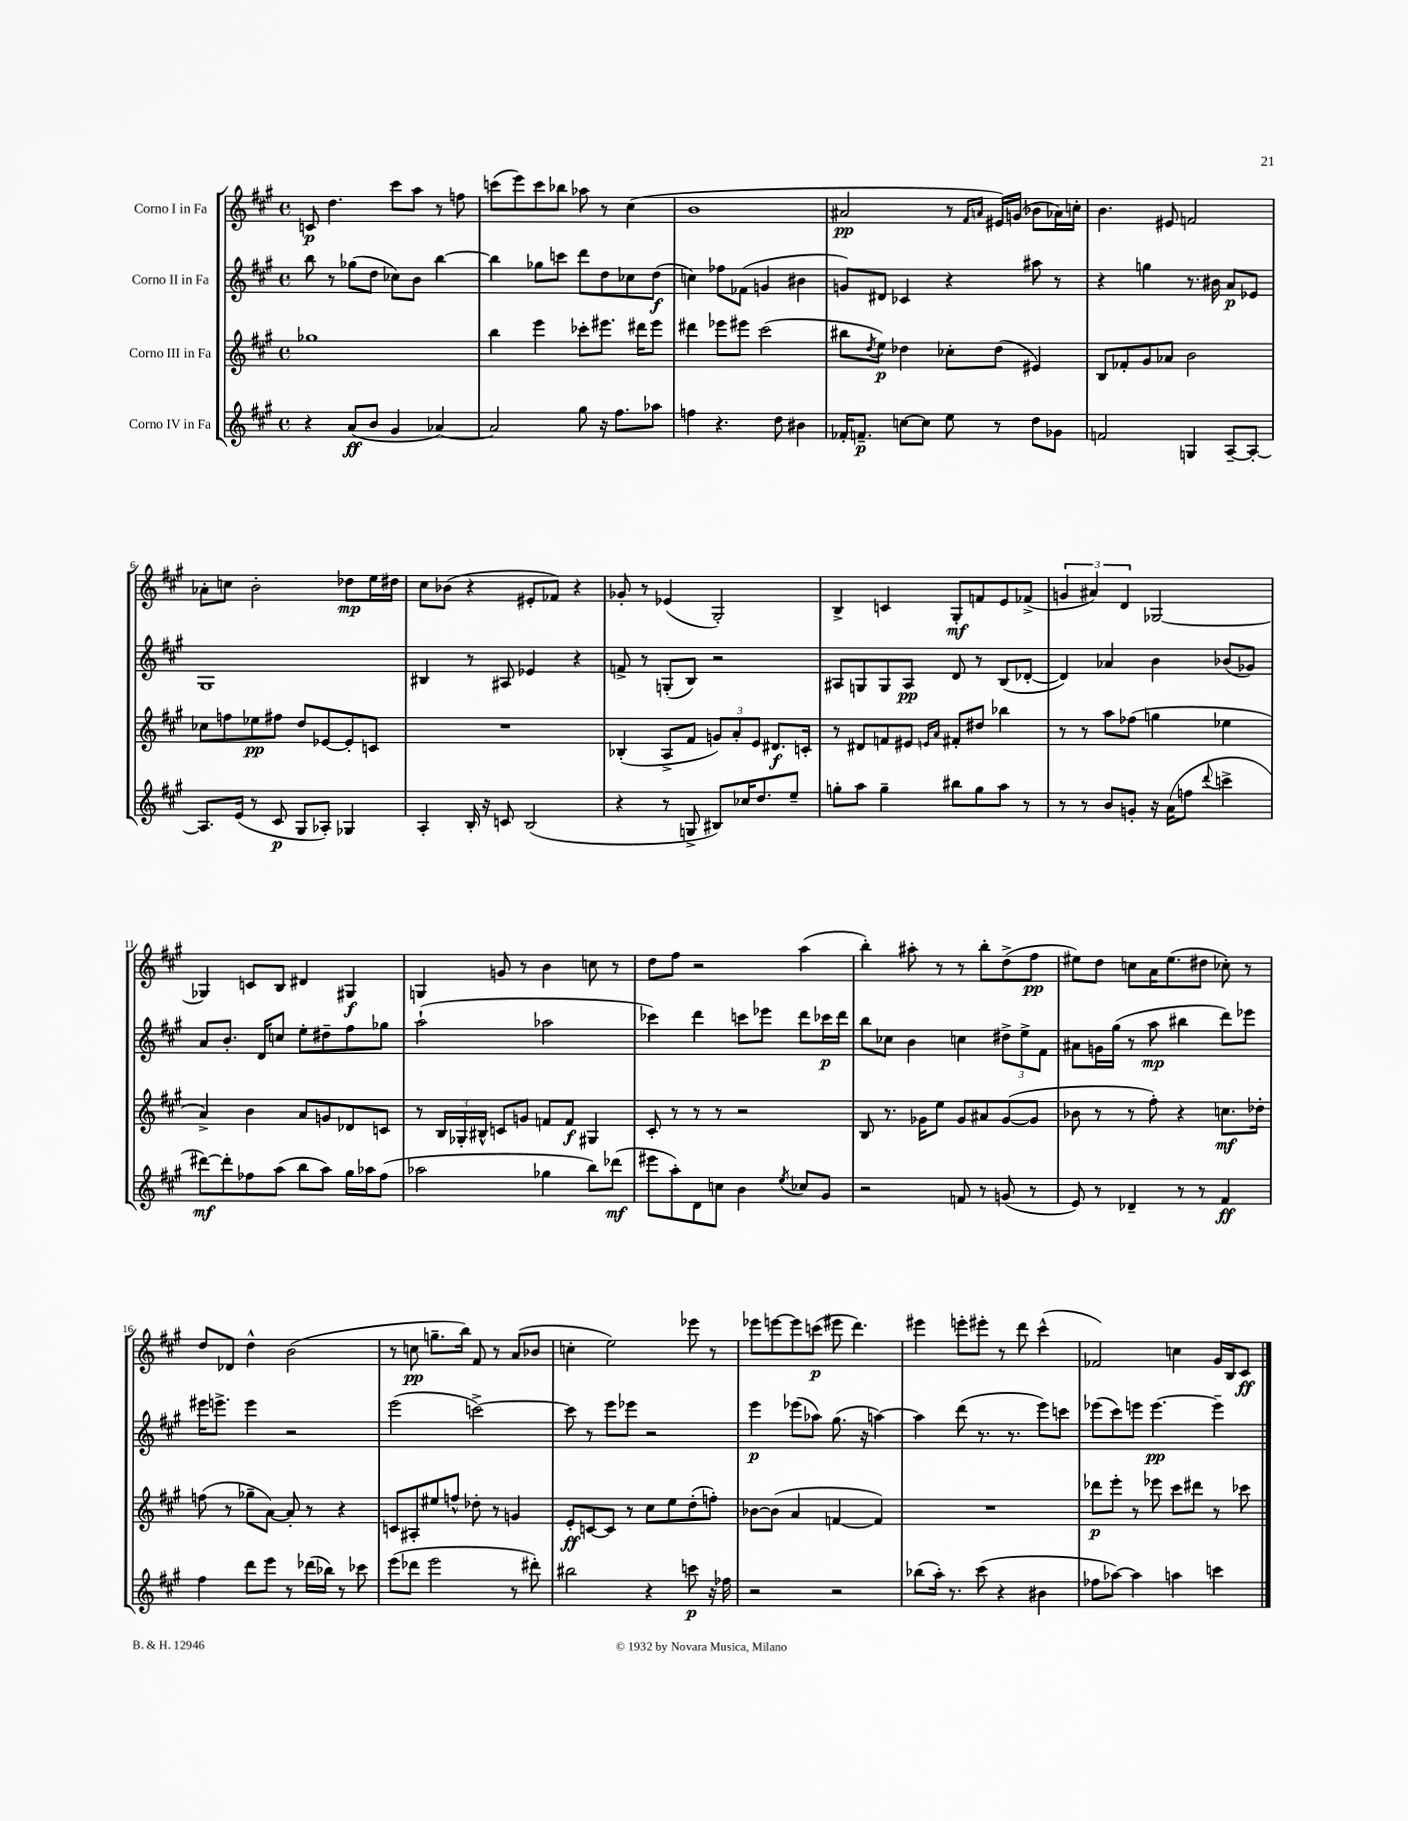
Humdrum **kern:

**kern	**kern	**kern	**kern
*staff4	*staff3	*staff2	*staff1
*clefG2	*clefG2	*clefG2	*clefG2
*k[f#c#g#]	*k[f#c#g#]	*k[f#c#g#]	*k[f#c#g#]
*M4/4	*M4/4	*M4/4	*M4/4
*met(c)	*met(c)	*met(c)	*met(c)
4r	1gg-	8bb	8c
.	.	8r	4.dd
(8a	.	(8gg-	.
8b	.	8dd	.
4g#	.	8cc-)	8ccc#
.	.	8b	8aa
[4a-)	.	[4bb	8r
.	.	.	8ff
=	=	=	=
2a-]	4bb	4bb]	(8ccc
.	.	.	8eee)
.	4eee	8gg-	8ccc
.	.	8ccc	8bb-
8gg#	8ccc-'	8ddd	8aa-
16r	8.eee#	8dd	8r
8.ff#	.	.	.
.	.	8cc-	(4cc#
.	16ddd#	.	.
8aa-	8eee#	(8dd	.
=	=	=	=
4ff	4ddd#	4cc)	1b
4.r	8eee-	8ff-	.
.	8eee#	(8f-	.
.	(2ccc#	4g	.
8dd	.	.	.
4b#	.	4b#	.
=	=	=	=
16f-'	8bb#	8g)	2a#
8.f~	.	.	.
.	8qdd	.	.
.	8ee)	8d#	.
[8cc	4dd-	4c-	.
8cc]	.	.	.
8ee	8cc-'	4r	8r
.	.	.	16qqf#
.	.	.	16qqa
8r	(8dd-	.	16e#)
.	.	.	(16g
8dd	4e#)	8aa#	8b-
8g-	.	8r	16a-)
.	.	.	16cc'
=	=	=	=
2f	8B	4r	4.b
.	8f-'	.	.
.	8g#	4gg	.
.	8a-	.	8e#
4G	2b	8.r	2f
.	.	16b#	.
[8A~	.	8a	.
8A'_	.	8e-	.
=	=	=	=
8.A]	8cc-	1G#	8a-'
.	8ff	.	8cc
(16e	.	.	.
8r	8ee-	.	2b'
8c#	8ff#	.	.
8G#	8dd	.	.
8A-')	[8e-	.	.
4G-	8e-']	.	8dd-
.	8c	.	16ee
.	.	.	16dd#
=	=	=	=
4A'	1r	4B#	8cc#
.	.	.	(8b-
16B'	.	8r	4r
16r	.	.	.
8c	.	8A#	.
(2B	.	4e-	8e#'
.	.	.	8f-)
.	.	4r	4r
=	=	=	=
4r	(4B-'	8f^	8g-'
.	.	8r	8r
8r	8A^	(8G'	(4e-
8G^	8f#	8B)	.
8B#)	12g)	2r	2G#')
.	12a'	.	.
16cc-	.	.	.
.	12e	.	.
8.dd	.	.	.
.	8.d#	.	.
8ee~	.	.	.
.	16c'	.	.
=	=	=	=
8gg'	8r	8A#	4B^
8aa	8d#	8G	.
4gg~	8f	8G	4c
.	8e#	8A#	.
.	16qqe	.	.
.	16qqa	.	.
8bb#	8f#'	8d	8G#'
8gg	8dd#	8r	8f
8aa	4bb-	(8B	8e
8r	.	[8d-'	(8f-^
=	=	=	=
8r	8r	4d-])	6g
8r	8r	.	.
.	.	.	6a#)
8b	8aa	4a-	.
.	.	.	6d
8g'	(8ff-	.	.
16r	4gg	4b	[2G-
(16a	.	.	.
8ff	.	.	.
8qqddd	.	.	.
4ccc^	4ee-	(8b-	.
.	.	8g-)	.
=	=	=	=
[8ddd#)	4a^)	8a	4G-]
8ddd#']	.	8.b'	.
8ff-	4b	.	8c
.	.	16d	.
(8aa	.	8cc	8B
8bb	8a	8ee'	4d#
8aa)	8g	8dd#~	.
16gg#	8d-	8ff#	4G#
16aa-	.	.	.
(8ff-	8c	8gg-	.
=	=	=	=
2aa-	8r	(2aa`	4G
.	24B	.	.
.	24G-'	.	.
.	24B#^^	.	.
.	8c	.	8g
.	8g	.	8r
4gg-	8f	2aa-	4b
.	8f	.	.
8bb)	4G#	.	8cc
(8ddd-	.	.	8r
=	=	=	=
8eee#	8c#'	4ccc-)	8dd
8aa')	8r	.	8ff#
8d	8r	4ddd	2r
8cc	8r	.	.
4b	2r	8ccc	.
.	.	8eee-	.
8qee	.	.	.
8cc-	.	8ddd	(4aa
8g#	.	16ccc-	.
.	.	16ddd	.
=	=	=	=
2r	8B	8bb	4bb')
.	8.r	8cc-	.
.	.	4b	8aa#'
.	16g-	.	.
.	8ee	.	8r
8f	8g-	4cc	8r
8r	8a#	.	8bb'
(8g	([8g-	12dd#^	(8dd^
.	.	12ee^	.
8r	8g-]	.	8ff#
.	.	12f#	.
=	=	=	=
8e)	8b-	8a#	8ee#)
8r	8r	16g	8dd
.	.	(16gg#	.
4d-~	8r	8r	8cc
.	8ff#')	8aa	16a
.	.	.	(8.ee#
8r	4r	4bb#	.
8r	.	.	8dd#
4f#	8.cc	8ddd)	8cc-')
.	.	8eee-	8r
.	16dd-'	.	.
=	=	=	=
4ff#	(8ff	16eee#	8dd
.	.	8.eee^	.
.	8r	.	8d-
8ddd	8gg-~	4eee	4dd^^
8eee	[8a)	.	.
8r	8a']	2r	(2b
(16ddd-	8r	.	.
16bb-)	.	.	.
8r	4r	.	.
8ccc-	.	.	.
=	=	=	=
(8eee	8c	(2eee	8r
8ddd-	8A#'	.	8cc
2eee	8ee#	.	8.gg~
.	8ff^^	.	.
.	.	.	16bb)
.	8dd-'	[2ccc^)	8f#
.	8r	.	8r
8r	4g	.	(8a
8ddd#')	.	.	8b-
=	=	=	=
2bb#	8e'	8ccc]	4cc'
.	[8c	8r	.
.	8c]	8eee	2ee)
.	8r	8eee-	.
4r	8cc#	2r	.
.	8ee	.	.
8ccc	(8dd'	.	8eee-
16r	8ff')	.	8r
16ff-	.	.	.
=	=	=	=
2r	[8b-	4eee	8eee-
.	(8b-]	.	[8eee
.	4a	(8eee-	8eee]
.	.	8aa-)	(8ccc
2r	[4f	(8.gg#	8eee#
.	.	.	4.ddd)
.	.	16r	.
.	4f])	[4aa)	.
=	=	=	=
(8bb-	1r	4aa]	4eee#
16aa')	.	.	.
8.r	.	.	.
.	.	(8ddd	8eee'
(8ccc#	.	8.r	8eee#'
4r	.	.	8r
.	.	8.r	.
.	.	.	8ddd
4b#	.	8eee)	(4ccc#^^
.	.	8ccc	.
=	=	=	=
8ff-	8ddd-	(8eee-	2f-)
[8aa-)	8eee'	8ccc#)	.
4aa-]	8r	8eee	.
.	8eee-	[4.eee	.
4aa	8ccc#	.	4cc
.	8ddd#	.	.
4ccc	8r	4eee~]	16g#
.	.	.	16B
.	8ccc-	.	8c#
==	==	==	==
*-	*-	*-	*-
